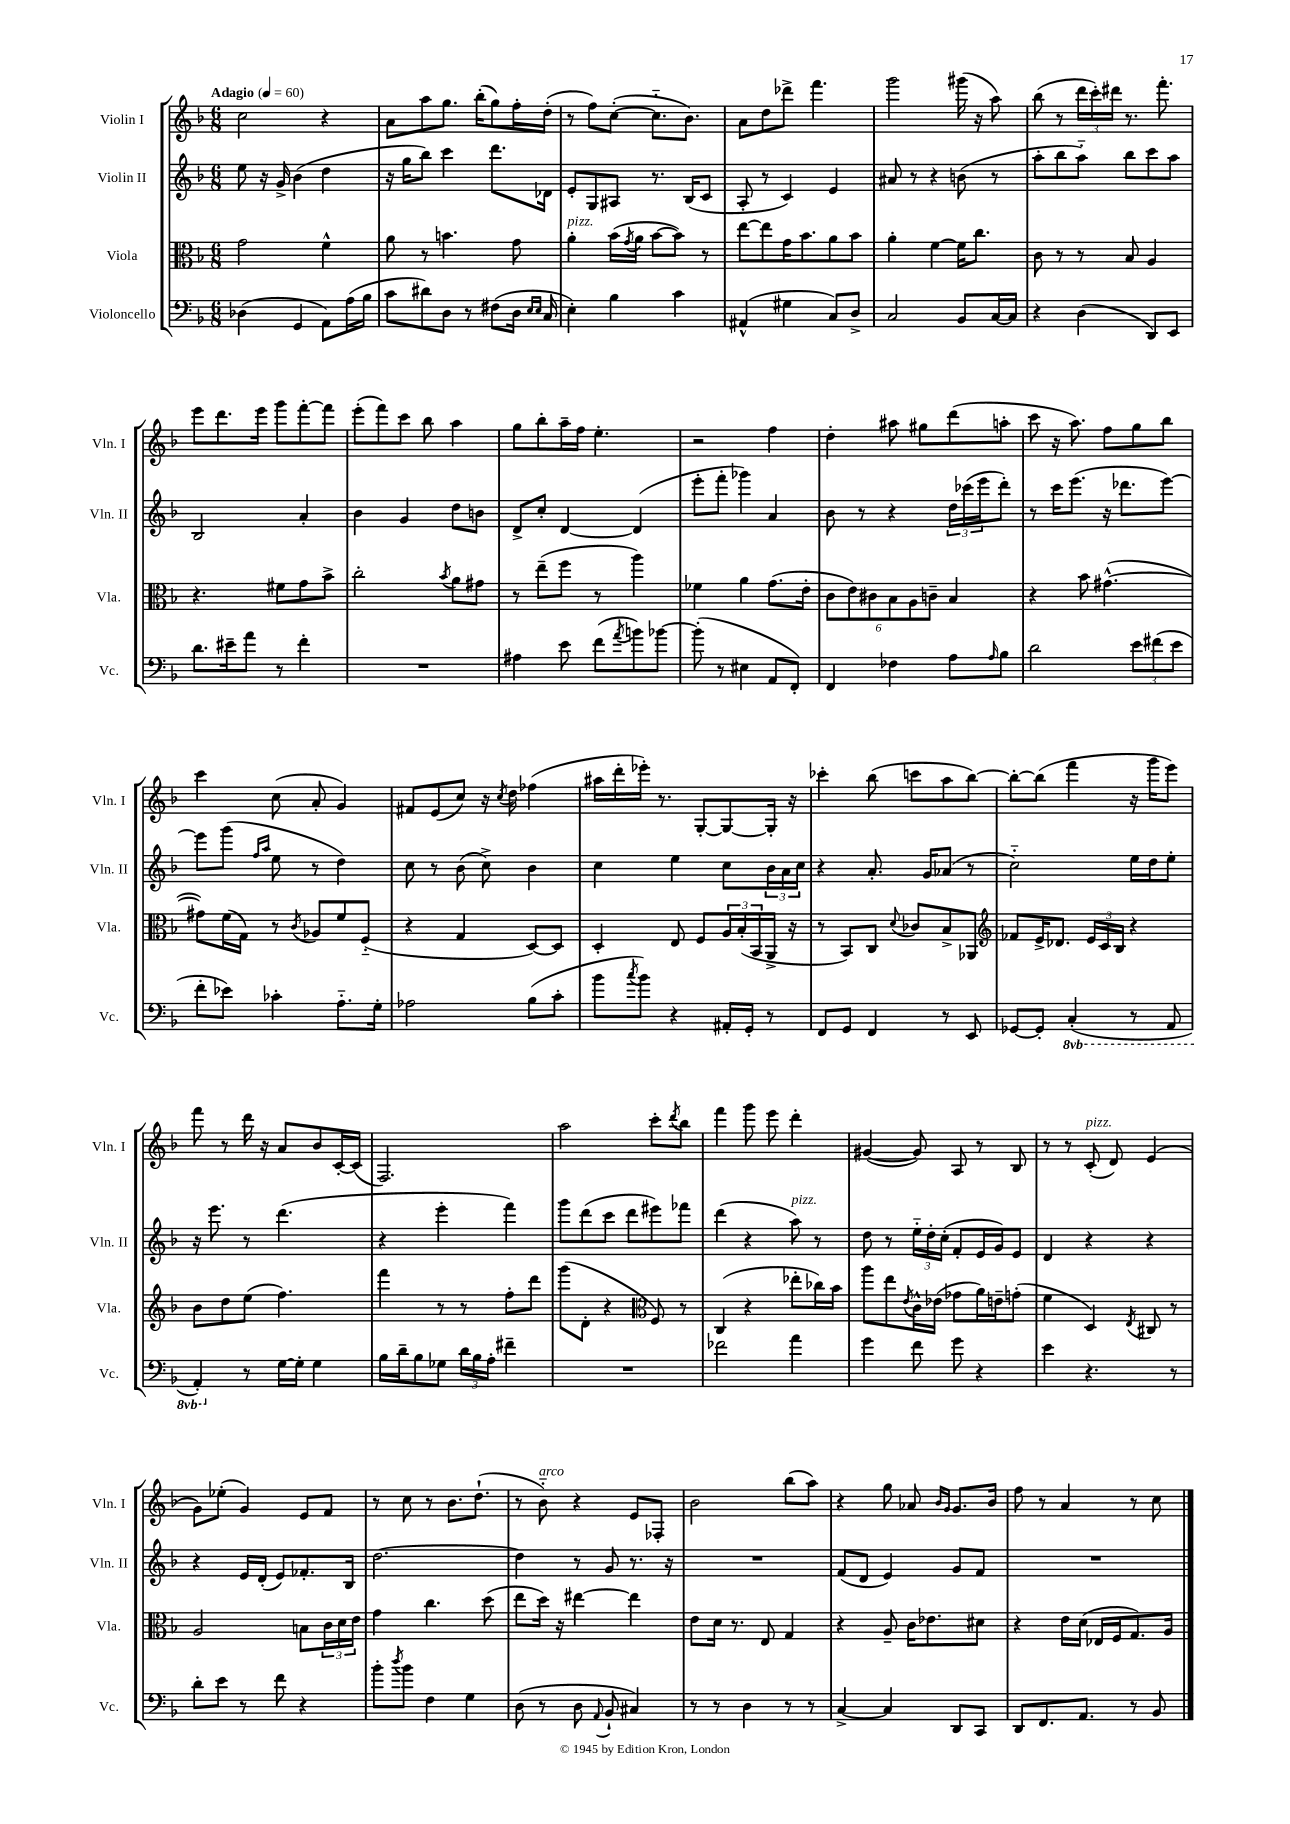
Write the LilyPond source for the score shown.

<<
\new StaffGroup <<
\new Staff = "s0" \with { instrumentName = "Violin I" shortInstrumentName = "Vln. I" } {
    \clef treble \key f \major \numericTimeSignature \time 6/8 \tempo "Adagio" 4 = 60
    c''2 r4 |
    a'8 a''8 g''8. bes''16-.( g''8) f''16-. d''16-.( |
    r8 f''8) c''8~-.( c''8.-_ bes'8.) |
    a'8 d''8 des'''8-> f'''4. |
    g'''2 gis'''16( r16 a''8) |
    bes''8( r8 \tuplet 3/2 { d'''16 c'''16-.) dis'''16 } r8. f'''8.-. |
    e'''8 d'''8. e'''16 g'''8 f'''8~-. f'''8 |
    e'''8-.( f'''8) c'''8 bes''8 a''4 |
    g''8 bes''8-. a''16-- f''16 e''4.-. |
    r2 f''4 |
    d''4-. ais''8 gis''8 d'''8( a''8-. |
    c'''8 r16 a''8.) f''8 g''8 bes''8 |
    c'''4 c''8( a'8-. g'4) |
    fis'8 e'8( c''8) r16 \acciaccatura { c''8 } d''16 fes''4( |
    ais''16 d'''16-. ees'''16-.) r8. g8~-. g8~ g16-. r16 |
    ces'''4-. bes''8( c'''8 a''8 bes''8~) |
    bes''8~-. bes''8( f'''4 r16 g'''16 e'''8) |
    f'''8 r8 d'''16 r16 a'8 bes'8 c'16~-. c'16( |
    f2.) |
    a''2 c'''8-. \acciaccatura { d'''8 } bes''8 |
    f'''4 g'''8 e'''8 d'''4-. |
    gis'4~( gis'8) a8 r8 bes8 |
    r8 r8 c'8-.^\markup { \italic "pizz." }( d'8) e'4( |
    g'8) ees''8-.( g'4) e'8 f'8 |
    r8 c''8 r8 bes'8. d''8.-!( |
    r8 bes'8-_^\markup { \italic "arco" }) r4 e'8 fes8-. |
    bes'2 bes''8( a''8) |
    r4 g''8 aes'8 \grace { bes'16 g'16 } g'8. bes'16 |
    f''8 r8 a'4 r8 c''8 \bar "|." |
}
\new Staff = "s1" \with { instrumentName = "Violin II" shortInstrumentName = "Vln. II" } {
    \clef treble \key f \major \numericTimeSignature \time 6/8
    e''8 r16 g'16-> bes'4( d''4 |
    r16 g''16 bes''8) c'''4 d'''8. des'16 |
    e'8-. g8 ais8 r8. bes16( c'8 |
    a8-. r8 c'4) e'4 |
    ais'8 r8 r4 b'8( r8 |
    a''8-. bes''8 a''8-_) bes''8 c'''8 a''8 |
    bes2 a'4-. |
    bes'4 g'4 d''8 b'8 |
    d'8-> c''8-. d'4~ d'4( |
    e'''8-. f'''8-. ges'''4) a'4 |
    bes'8 r8 r4 \tuplet 3/2 { d''16 ces'''16( e'''16 } d'''8-.) |
    r8 c'''16 e'''8.( r16 des'''8. e'''8~) |
    e'''8 g'''8( \grace { f''16 a''16 } e''8 r8 d''4) |
    c''8 r8 bes'8( c''8->) bes'4 |
    c''4 e''4 c''8 \tuplet 3/2 { bes'16 a'16 c''16 } |
    r4 a'8.-. g'16 aes'8( r8 |
    c''2-_) e''16 d''16 e''8-. |
    r16 e'''8. r8 d'''4.( |
    r4 e'''4-. f'''4) |
    g'''8 d'''8( c'''8 d'''8 eis'''8) fes'''8 |
    d'''4( r4 a''8^\markup { \italic "pizz." }) r8 |
    d''8 r8 \tuplet 3/2 { e''16-_ d''16-. c''16-.( } f'8-. e'16 g'16) e'8 |
    d'4 r4 r4 |
    r4 e'16 d'16-.( e'8) fes'8.-. bes16 |
    d''2.~ |
    d''4 r8 g'8 r8. r16 |
    R2. |
    f'8( d'8 e'4) g'8 f'8 |
    R2. \bar "|." |
}
\new Staff = "s2" \with { instrumentName = "Viola" shortInstrumentName = "Vla." } {
    \clef alto \key f \major \numericTimeSignature \time 6/8
    g'2 f'4-^ |
    a'8 r8 b'4. g'8 |
    a'4-.^\markup { \italic "pizz." } bes'16( \acciaccatura { g'8 } a'16 bes'8~ bes'8) r8 |
    e''8~ e''8 g'16 bes'8. a'8 bes'8 |
    a'4-. f'4~ f'16 c''8. |
    c'8 r8 r8 bes8 a4 |
    r4. fis'8 g'8 bes'8-> |
    c''2-. \acciaccatura { bes'8 } a'8 gis'8 |
    r8 e''8--( f''8 r8 a''4) |
    fes'4 a'4 g'8.( e'16-. |
    \tuplet 6/4 { c'8 e'8) cis'8 bes8 a8 c'8-- } bes4 |
    r4 bes'8 gis'4.~-^( |
    gis'8) f'16( g16) r8 \acciaccatura { c'8 } aes8 f'8 f8-_( |
    r4 g4 d8~) d8 |
    d4-. e8 f8 \tuplet 3/2 { a16 bes16-.( bes,16 } a,16-> r16 |
    r8 bes,8) c8 \appoggiatura { d'8 } ces'8 bes8-> aes,8 |
    \clef treble fes'8 e'16-> des'8. \tuplet 3/2 { e'16 c'16 bes16 } r4 |
    bes'8 d''8 e''8( f''4.) |
    f'''4 r8 r8 f''8-. d'''8 |
    g'''8( d'8-. r4 \clef alto f8) r8 |
    c4( r4 ees''8-. ces''16) bes'16 |
    a''8 e''8 \acciaccatura { e'8 } c'16-^ ees'16( ges'8 a'16) e'16-- g'8-.( |
    f'4 d4) \acciaccatura { e8 } cis8 r8 |
    a2 b8 \tuplet 3/2 { c'16 d'16 e'16 } |
    g'4 c''4. d''8( |
    e''8 d''16) r16 eis''4~ eis''4 |
    e'8 d'16 r8. e8 g4 |
    r4 a8-- c'16 ees'8. dis'8 |
    r4 e'16 d'16( ees16 f16 g8.) a16 \bar "|." |
}
\new Staff = "s3" \with { instrumentName = "Violoncello" shortInstrumentName = "Vc." } {
    \clef bass \key f \major \numericTimeSignature \time 6/8 \set Staff.ottavationMarkups = #ottavation-simple-ordinals
    des4( g,4 a,8) a16( bes16 |
    c'8 dis'8) d8 r8 fis8( d16 \grace { e16 e16 } c16 |
    e4-.) bes4 c'4 |
    ais,4-^( gis4 c8) d8-> |
    c2 bes,8 c16~ c16 |
    r4 d4( d,8) e,8 |
    d'8. eis'16-- a'8 r8 f'4-. |
    R2. |
    ais4 e'8 f'8( \acciaccatura { a'8 } b'8) bes'8~ |
    bes'8-.( r8 eis4 a,8 f,8-.) |
    f,4 fes4 a8 \grace { a16 } bes8 |
    d'2 \tuplet 3/2 { e'8 fis'8( e'8 } |
    f'8-. ees'8) ces'4-. a8.-_ g16-. |
    aes2 bes8( c'8-. |
    bes'8 \acciaccatura { c''8 } bes'8) r4 ais,16-. g,16-. r8 |
    f,8 g,8 f,4 r8 e,8 |
    ges,8~ ges,8-. \ottava #-1 c,4-.( r8 a,,8 |
    a,,4-.) \ottava #0 r8 g16~ g16-. g4 |
    bes16 d'16-- bes8 ges8 \tuplet 3/2 { d'16 bes16 a16-. } fis'4-- |
    R2. |
    fes'2 a'4 |
    g'4 f'8 g'8 r4 |
    e'4 r4. r8 |
    d'8-. e'8 r8 f'8 r4 |
    bes'8-. \acciaccatura { d''8 } bes'8 f4 g4 |
    d8( r8 d8 \appoggiatura { a,8 } bes,8-! cis4) |
    r8 r8 d4 r8 r8 |
    c4~-> c4 d,8 c,8 |
    d,8 f,8. a,8. r8 bes,8 \bar "|." |
}
>>
>>
\layout { \context { \Score \remove "Bar_number_engraver" } }
